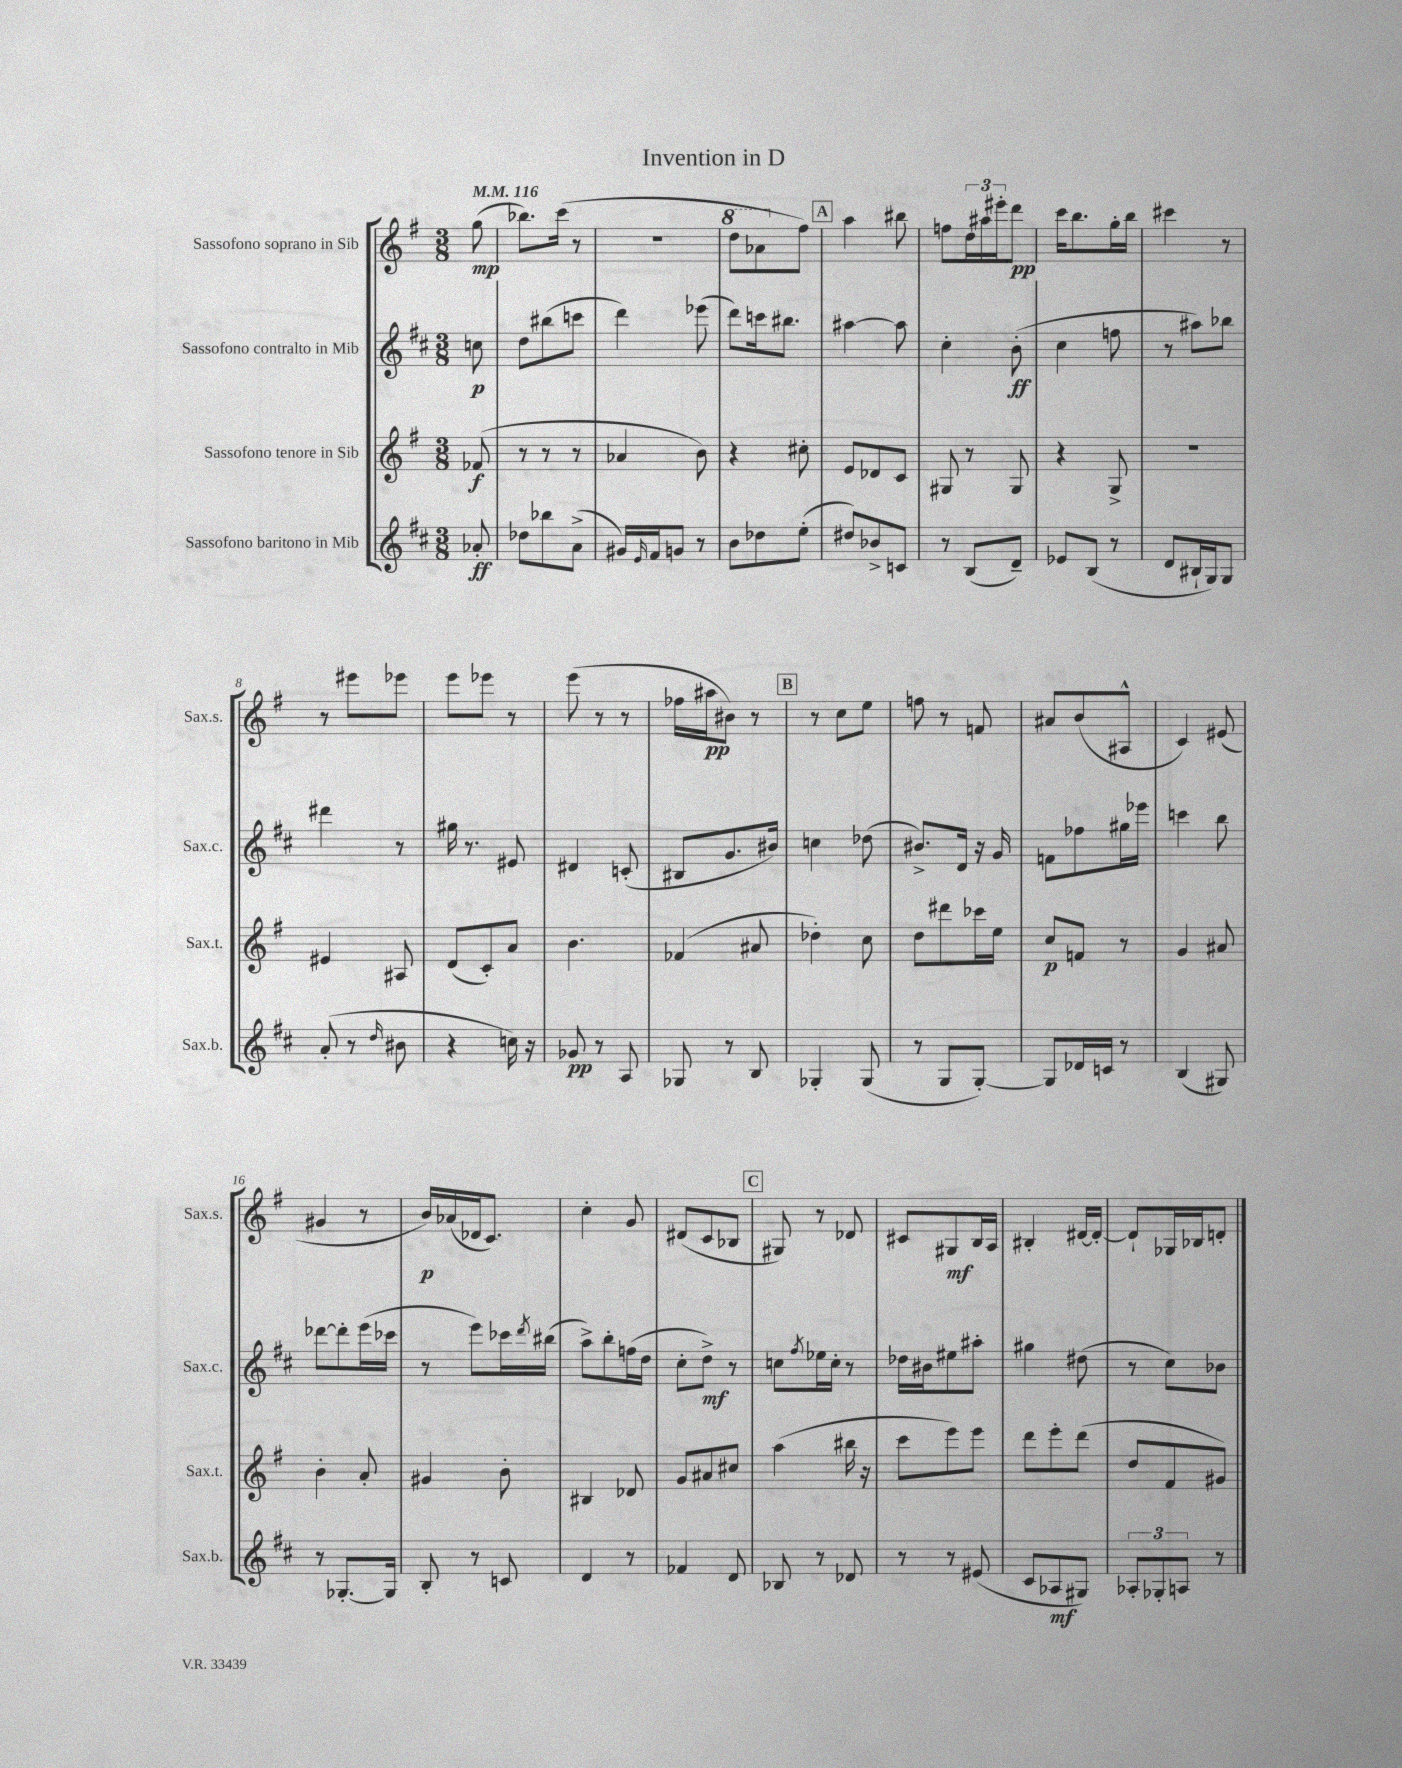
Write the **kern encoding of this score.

**kern	**kern	**kern	**kern
*staff4	*staff3	*staff2	*staff1
*clefG2	*clefG2	*clefG2	*clefG2
*k[f#c#]	*k[f#]	*k[f#c#]	*k[f#]
*M3/8	*M3/8	*M3/8	*M3/8
*MM116	*MM116	*MM116	*MM116
8a-'/	(8f-/	8cc\	(8gg\
=	=	=	=
8dd-\L	8r	8dd\L	8.bb-\L)
8bb-\	8r	(8bb#\	.
.	.	.	(16ccc\Jk
(8a^\J	8r	8ccc\J	8r
=	=	=	=
16g#/LL)	4a-/	4ddd\)	4.r
16qqe/	.	.	.
16f#/J	.	.	.
8g/J	.	.	.
8r	8b\)	(8eee-\	.
=	=	=	=
8b\L	4r	8ddd\L)	8ddd\L
8dd-\	.	16ccc\k	8aa-\
.	.	8.bb#\J	.
(8ee'\J	8cc#'\	.	8ff#\J)
=	=	=	=
8dd#/L)	8e/L	[4aa#\	4aa\
8b-^/	8d-/	.	.
8c/J	8c/J	8aa#\]	8bb#\
=	=	=	=
8r	8G#/	4cc#'\	8ff\L
(8B/L	8r	.	24dd\L
.	.	.	24aa#\
.	.	.	24eee#'\J
8d~/J)	8G#/	(8b'\	8ddd\J
=	=	=	=
8e-/L	4r	4cc#\	16ccc\LK
.	.	.	8.bb\
(8B/J	.	.	.
8r	8G^/	8ff\	16gg'\L
.	.	.	16bb\JJ
=	=	=	=
8d/L	4.r	8r	4ccc#\
16B#`/L	.	8aa#\L)	.
16G/J)	.	.	.
8G/J	.	8bb-\J	8r
=	=	=	=
(8a'/	4e#/	4ddd#\	8r
8r	.	.	8eee#\L
16qqdd/	.	.	.
8b#\	8A#/	8r	8eee-\J
=	=	=	=
4r	(8d/L	16gg#\	8eee\L
.	.	8.r	.
.	8c'/)	.	8eee-\J
16cc\)	8a/J	8e#/	8r
16r	.	.	.
=	=	=	=
8g-/	4.b\	4d#/	(8eee\
8r	.	.	8r
8A/	.	(8c'/	8r
=	=	=	=
8G-/	(4f-/	8B#/L	16ff-\LL
.	.	.	16aa#\J
8r	.	8.g/	8b#\J)
8B/	8a#/	.	8r
.	.	16b#/Jk)	.
=	=	=	=
4G-'/	4dd-'\)	4cc\	8r
.	.	.	8cc\L
(8G-/	8cc\	(8dd-\	8ee\J
=	=	=	=
8r	8dd\L	8.b#^/L)	8ff\
8G/L	8ddd#\	.	8r
.	.	16d/Jk	.
[8G'/J)	16ccc-\L	16r	8f/
.	16ee\JJ	16g/	.
=	=	=	=
8G/]L	8cc/L	8f\L	8a#/L
16d-/L	8f/J	8ff-\	(8b/
16c/JJ	.	.	.
8r	8r	16gg#\L	8A#^^/J
.	.	16eee-\JJ	.
=	=	=	=
(4B/	4g/	4ccc\	4c/)
8G#/)	8a#/	8bb\	(8e#/
=	=	=	=
8r	4b'\	[8ddd-\L	4g#/
[8.G-'/L	.	8ddd-'\]	.
.	8a'/	(16eee\L	8r
16G-/]Jk	.	16ccc-\JJ	.
=	=	=	=
8B'/	4g#/	8r	16b/LL)
.	.	.	(16a-/
8r	.	8eee\L)	16d-/J
.	.	.	8.c/J)
8c/	8b'\	16ccc-\L	.
.	.	8qddd/	.
.	.	(16bb#\JJ	.
=	=	=	=
4d/	4B#/	8aa^\L)	4cc'\
.	.	8bb'\	.
8r	8d-/	(16ff\L	8g/
.	.	16dd\JJ	.
=	=	=	=
4f-/	8g/L	8cc#'\L	(8d#/L
.	8a#/	8dd^\J)	8c/
8d/	8cc#/J	8r	8B-/J
=	=	=	=
8B-/	(4aa\	8cc\L	8G#/)
.	.	8qff#/	.
8r	.	16ee-\L	8r
.	.	16cc'\JJ	.
8d-/	16bb#\	8r	8d-/
.	16r	.	.
=	=	=	=
8r	8ccc\L	16dd-\LL	8c#/L
.	.	16b#\J	.
8r	8eee\)	8ee#\	8G#/
(8e#/	8eee\J	8aa#'\J	16B/L
.	.	.	16A/JJ
=	=	=	=
8c#/L	8ddd\L	4gg#\	4B#'/
8A-/	8eee'\	.	.
8G#/J)	(8ddd\J	(8dd#\	[16d#/LL
.	.	.	16d#'/_JJ
=	=	=	=
12A-'/L	8dd/L	8r	8d#`/]L
12G-'/	.	.	.
.	8f#/	8cc#\L)	16G-/L
12A/J	.	.	.
.	.	.	16B-/J
8r	8g#/J)	8b-\J	8d'/J
==	==	==	==
*-	*-	*-	*-
